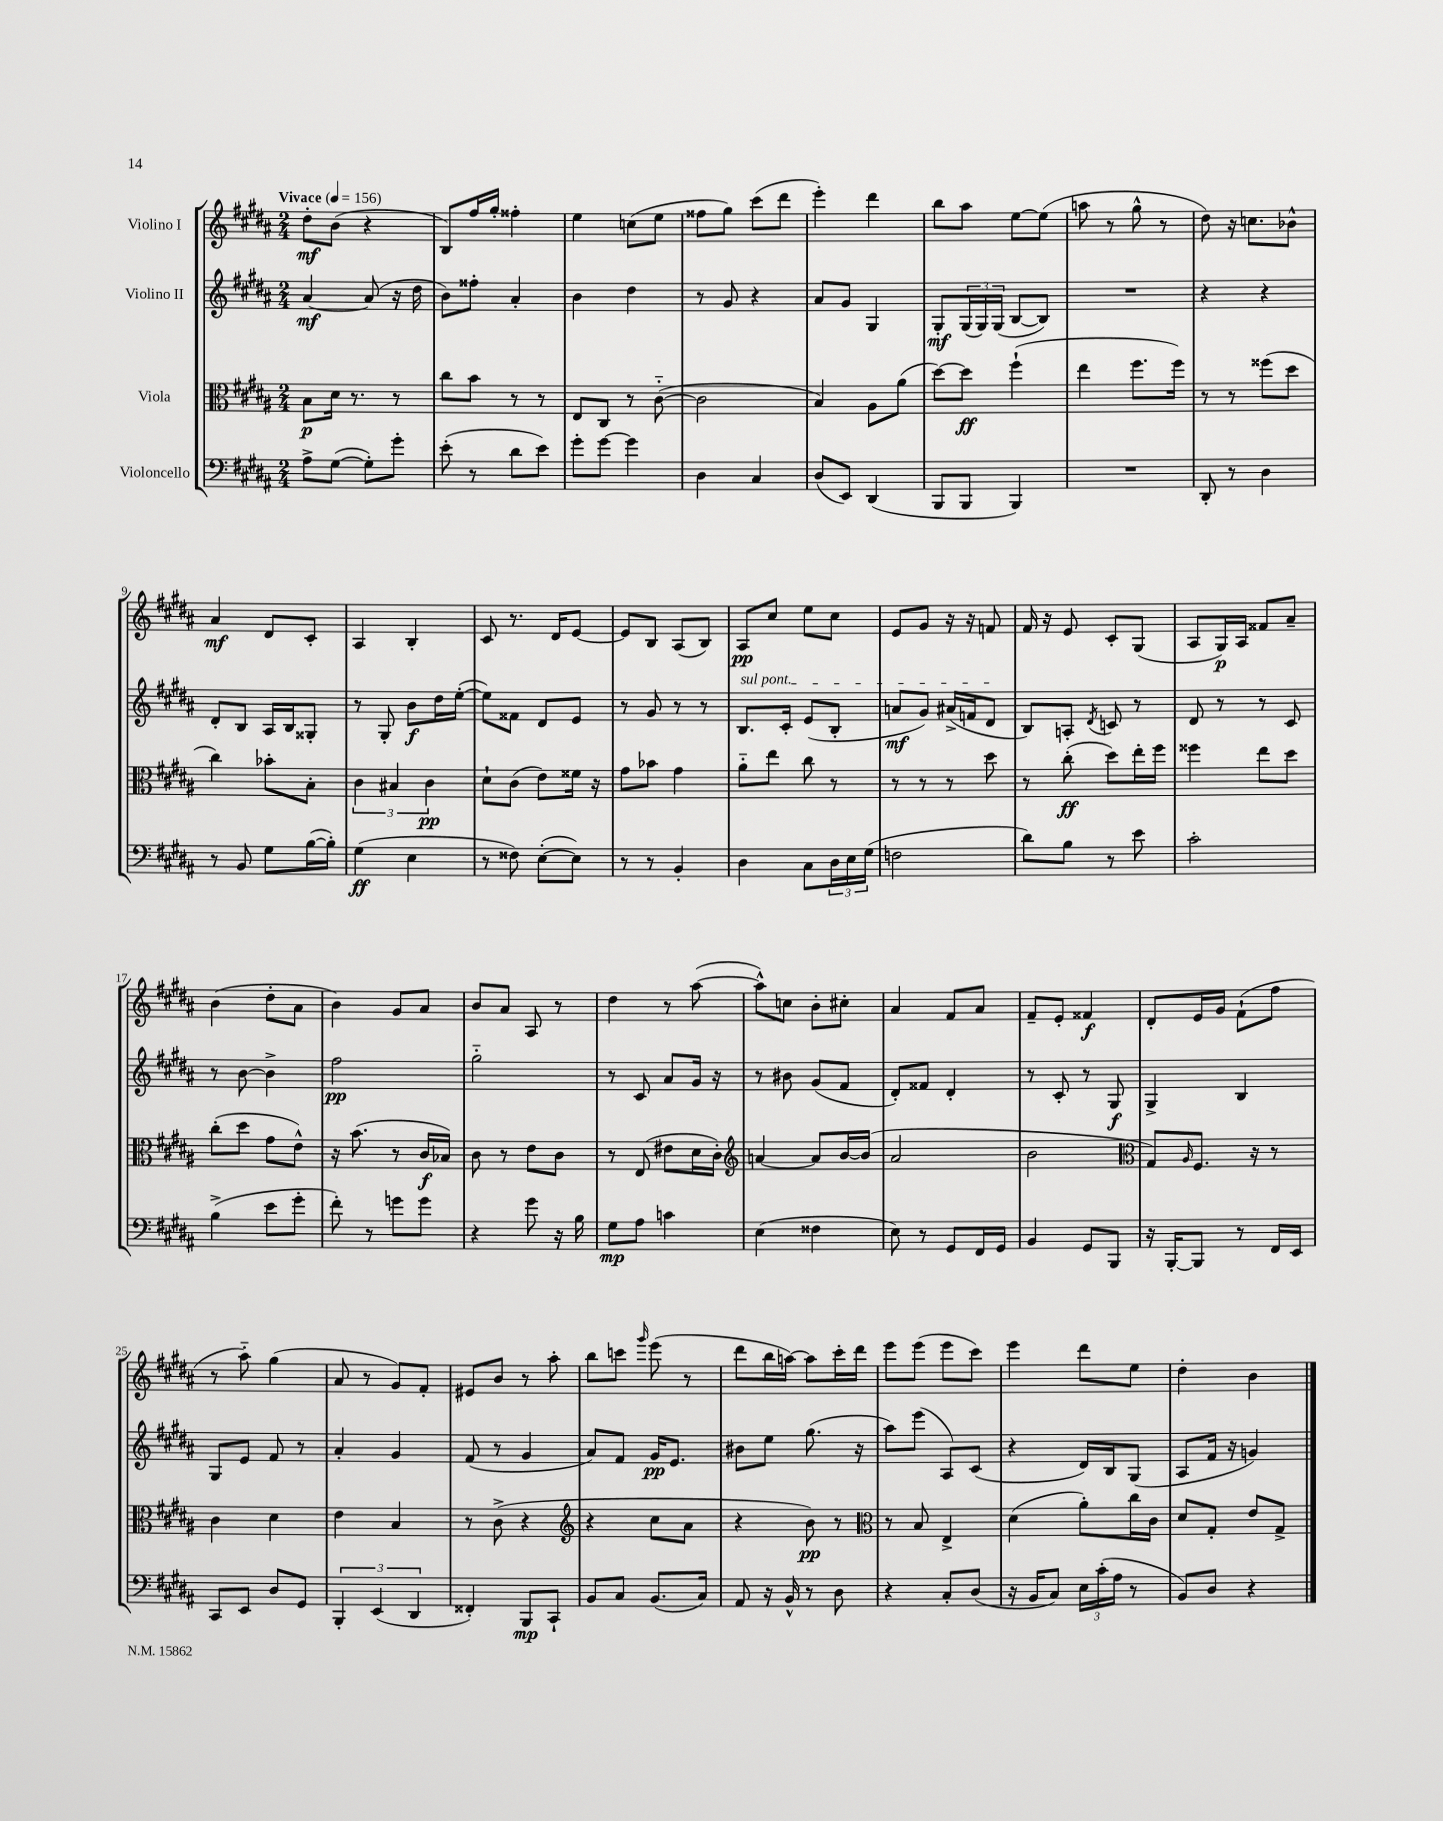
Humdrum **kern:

**kern	**kern	**kern	**kern
*staff4	*staff3	*staff2	*staff1
*clefF4	*clefC3	*clefG2	*clefG2
*k[f#c#g#d#a#]	*k[f#c#g#d#a#]	*k[f#c#g#d#a#]	*k[f#c#g#d#a#]
*M2/4	*M2/4	*M2/4	*M2/4
*MM156	*MM156	*MM156	*MM156
8A#^	8B	[4a#	8dd#'
([8G#	16d#	.	(8b
.	8.r	.	.
8G#'])	.	(8a#]	4r
8g#'	8r	16r	.
.	.	16dd#	.
=	=	=	=
(8e'	8cc#	8b)	8B)
8r	8b	8ff##'	16ff#
.	.	.	16gg#'
8d#	8r	4a#'	4ff##'
8e)	8r	.	.
=	=	=	=
8g#'	8E	4b	4ee
[8g#	8C#	.	.
4g#]	8r	4dd#	(8cc
.	([8c#'~	.	8ee
=	=	=	=
4D#	2c#]	8r	8ff##
.	.	8g#	8gg#)
4C#	.	4r	(8ccc#
.	.	.	8ddd#
=	=	=	=
(8D#	4B)	8a#	4eee')
8EE)	.	8g#	.
(4DD#	8A#	4G#	4ddd#
.	(8a#	.	.
=	=	=	=
8BBB	[8dd#)	8G#'	8bb
8BBB	8dd#]	(24G#	8aa#
.	.	24G#)	.
.	.	(24G#	.
4BBB)	(4ff#`	[8B	[8ee
.	.	8B])	(8ee]
=	=	=	=
2r	4ee	2r	8aa
.	.	.	8r
.	8.ff#	.	8gg#^^
.	.	.	8r
.	16ff#)	.	.
=	=	=	=
8DD#'	8r	4r	8dd#)
8r	8r	.	16r
.	.	.	8.cc
4D#	(8ff##	4r	.
.	8dd#	.	8b-^^
=	=	=	=
8r	4cc#)	8d#'	4a#
8BB	.	8B	.
8G#	8b-'	16A#	8d#
.	.	16B	.
([16B	8B'	8G##'	8c#'
16B'])	.	.	.
=	=	=	=
(4G#	6c#	8r	4A#
.	.	8G#'	.
.	6B#	.	.
4E	.	8b	4B'
.	6c#	.	.
.	.	16dd#	.
.	.	([16ee'	.
=	=	=	=
8r	8d#`	8ee])	8c#
8F##)	(8c#	8f##	8.r
([8E'	8e)	8d#	.
.	.	.	16d#
8E])	16f##	8e	[8e
.	16r	.	.
=	=	=	=
8r	8g#	8r	8e]
8r	8b-	8g#	8B
4BB'	4g#	8r	(8A#
.	.	8r	8B)
=	=	=	=
4D#	8a#'~	8.B	8A#
.	8ee	.	8cc#
.	.	16c#'	.
8C#	8cc#	(8e	8ee
24D#	8r	8B'	8cc#
24E	.	.	.
(24G#	.	.	.
=	=	=	=
2F	8r	8a	8e
.	8r	8g#)	8g#
.	8r	(16a#^	16r
.	.	16f	16r
.	8dd#	8d#	8f
=	=	=	=
8d#)	8r	8B)	16f#
.	.	.	16r
8B	(8cc#'	8A'	8e
.	.	8qd#	.
8r	8dd#)	8c	8c#'
8e	16ee'	8r	(8G#
.	16ff#	.	.
=	=	=	=
2c#'	4ff##	8d#	8A#
.	.	8r	16G#)
.	.	.	16A#
.	8ee	8r	8f##
.	8dd#	8c#	8a#~
=	=	=	=
(4B^	(8cc#'	8r	(4b
.	8dd#	[8b	.
8e	8g#	4b^]	8dd#'
8g#'	8e^^)	.	8a#
=	=	=	=
8f#')	16r	2ff#	4b)
.	(8.b	.	.
8r	.	.	.
8g	8r	.	8g#
8g	16c#	.	8a#
.	16B-)	.	.
=	=	=	=
4r	8c#	2gg#'~	8b
.	8r	.	8a#
8g#	8e	.	8A#
16r	8c#	.	8r
16B	.	.	.
=	=	=	=
8G#	8r	8r	4dd#
8A#	(8E	8c#	.
4c	8e#	8a#	8r
.	16d#	16g#	([8aa#
.	16c#')	16r	.
=	=	=	=
*	*clefG2	*	*
(4E	[4a	8r	8aa#^^])
.	.	8b#	8cc
4F##	8a]	(8g#	8b'
.	[16b	8f#	8cc#'
.	(16b]	.	.
=	=	=	=
8E)	2a#	8d#')	4a#
8r	.	8f##	.
8GG#	.	4d#'	8f#
16FF#	.	.	8a#
16GG#	.	.	.
=	=	=	=
4BB	2b	8r	8f#~
.	.	8c#'	8e'
8GG#	.	8r	4f##
8BBB	.	8G#	.
=	=	=	=
*	*clefC3	*	*
16r	8G#)	4G#^	8d#'
[16BBB'	.	.	.
.	16qqA#	.	.
8BBB]	8.F#	.	16e
.	.	.	16g#
8r	.	4B	(8f#`
.	16r	.	.
16FF#	8r	.	8ff#
16EE	.	.	.
=	=	=	=
8CC#	4c#	8G#	8r
8EE	.	8e	8aa#'~)
8D#	4d#	8f#	(4gg#
8GG#	.	8r	.
=	=	=	=
6BBB'	4e	4a#'	8a#
.	.	.	8r
(6EE	.	.	.
.	4B	4g#	8g#)
6DD#	.	.	.
.	.	.	8f#'
=	=	=	=
4FF##')	8r	(8f#	8e#
.	(8c#^	8r	8b
8BBB	4r	4g#	8r
8CC#`	.	.	8aa#'
=	=	=	=
*	*clefG2	*	*
8BB	4r	8a#)	8bb
8C#	.	8f#	8ccc
.	.	.	16qqggg#
(8.BB	8cc#	16g#	(8eee
.	.	8.e	.
.	8a#	.	8r
16C#)	.	.	.
=	=	=	=
8AA#	4r	8b#	8ddd#
16r	.	8ee	16bb
16BB^^	.	.	[16aa)
8r	8b)	(8.gg#	8aa]
8D#	8r	.	16ccc#'
.	.	16r	16ddd#
=	=	=	=
*	*clefC3	*	*
4r	8r	8aa#)	8eee
.	8B	(8eee	(8eee
8C#'	4E^	8A#)	8eee
(8D#	.	(8c#	8ccc#)
=	=	=	=
16r	(4d#	4r	4eee
16BB	.	.	.
8C#)	.	.	.
24E	8a#')	16d#)	8ddd#
(24c#'	.	.	.
.	.	16B	.
24A#	.	.	.
8r	16cc#	(8G#	8ee
.	16c#	.	.
=	=	=	=
8BB)	8d#	8A#	4dd#'
8D#	8G#'	16f#	.
.	.	16r	.
4r	8e	4g)	4b
.	8G#^	.	.
==	==	==	==
*-	*-	*-	*-
